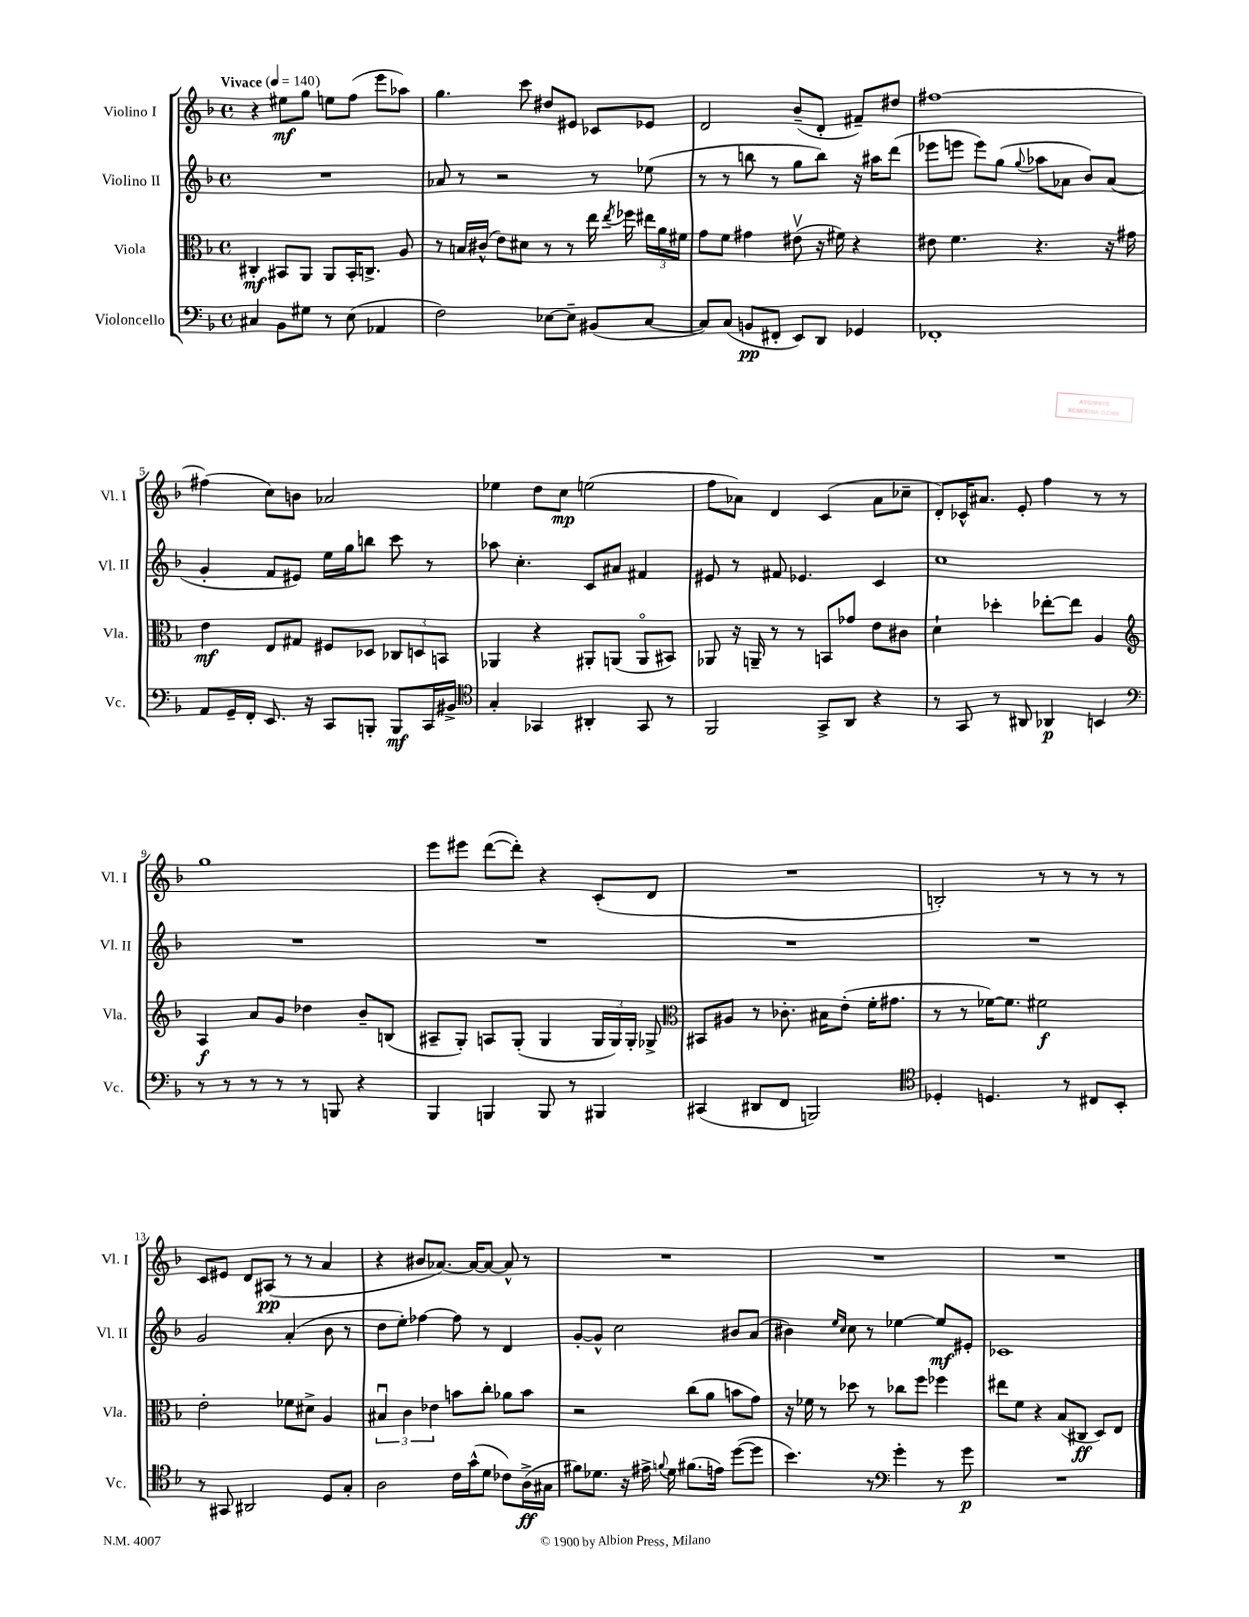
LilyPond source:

<<
\new StaffGroup <<
\new Staff = "s0" \with { instrumentName = "Violino I" shortInstrumentName = "Vl. I" } {
    \clef treble \key f \major \defaultTimeSignature \time 4/4 \tempo "Vivace" 4 = 140
    \autoBeamOff r4 eis''8[\mf g''8] e''8[ f''8]( e'''8[ aes''8]) |
    g''4. c'''8 dis''8[ eis'8] ces'8[ ees'8] |
    d'2 bes'8[--( d'8]-. fis'8[--) dis''8] |
    fis''1~ |
    fis''4( c''8[) b'8] aes'2 |
    ees''4 d''8[ c''8]\mp e''2( |
    f''8[ aes'8]) d'4 c'4( aes'8[ ces''8]-- |
    d'8[-.) ces'16-^ ais'8.] e'8-. f''4 r8 r8 |
    g''1 |
    e'''8[ eis'''8] d'''8[~( d'''8]-.) r4 c'8[-.( d'8] |
    R1 |
    b2-.) r8 r8 r8 r8 |
    c'8[ eis'8] d'8[ ais8]\pp( r8 r8 a'4 |
    r4 bis'8[ aes'8.]~) aes'16[~ aes'8]~ aes'8-^ r8 |
    R1 |
    R1 |
    R1 \bar "|." |
}
\new Staff = "s1" \with { instrumentName = "Violino II" shortInstrumentName = "Vl. II" } {
    \clef treble \key f \major \defaultTimeSignature \time 4/4
    \autoBeamOff R1 |
    aes'8 r8 r2 r8 ees''8( |
    r8 r8 b''8 r8 g''8[ b''8]) r16 ais''16[ d'''8]( |
    ees'''8[ e'''8] e'''8[) g''8]( \appoggiatura { g''8 } aes''8[ aes'8] bes'8[) aes'8]( |
    g'4-. f'8[ eis'8]) e''16[ g''16 b''8] c'''8 r8 |
    aes''8 c''4.-. c'8[ ais'8] fis'4 |
    eis'8 r8 fis'8 ees'4. c'4 |
    c''1 |
    R1 |
    R1 |
    R1 |
    R1 |
    g'2 a'4-.( bes'8 r8 |
    d''8[ e''8]-.) fes''4~ fes''8 r8 d'4 |
    g'8[~-. g'8]-^ c''2 bis'8[ a'8]( |
    bis'4) \grace { e''16[ c''16] } c''8 r8 ees''4~ ees''8[\mf eis'8]-. |
    ces'1 \bar "|." |
}
\new Staff = "s2" \with { instrumentName = "Viola" shortInstrumentName = "Vla." } {
    \clef alto \key f \major \defaultTimeSignature \time 4/4
    \autoBeamOff cis4-.\mf bis,8[ a,8] a,8[ bis,16-. c8.]-> a8 |
    r8 b16[ cis'16]-^( e'8[) dis'8] r8 r8 e''16 \acciaccatura { e''8 } fes''16 \tuplet 3/2 { eis''16[ a'16 fis'16] } |
    g'8[ f'8] gis'4 eis'8\upbow( r16 fis'16) r4 |
    eis'8 f'4. r4. r16 gis'16 |
    e'4\mf e8[ gis8] fis8[ des8] \tuplet 3/2 { ces8[ d8 b,8] } |
    aes,4 r4 ais,8[-. a,8]( a,8[\flageolet bis,8]) |
    aes,8 r16 a,16-- r8 r8 b,8[ ges'8] e'8[ cis'8] |
    d'4-! des''4-. ees''8[~-. ees''8] a4 |
    \clef treble a4\f a'8[ g'8] des''4 bes'8[-- b8]( |
    ais8[-- g8]-.) a8[ g8]-.( g4 \tuplet 3/2 { g16[ g16) g16]-. } ges8-> |
    \clef alto bis,8[ ais8] r8 ces'8.-. bis16[ e'8]-.( f'16[-. gis'8.] |
    r8 r8 fes'16[~) fes'8.] fis'2\f |
    e'2-. fes'8[ dis'8]-> a4 |
    \tuplet 3/2 { bis4\downbow c'4 ees'4 } b'8[ c''8]-. aes'8[ b'8] |
    r2 c''8[( a'8] b'8[ g'8]) |
    r16 fes'16 r8 des''8 r8 ces''8[ f''8] fes''4 |
    eis''8[ f'8] r4 bes8[( cis8]\ff d8[) e8] \bar "|." |
}
\new Staff = "s3" \with { instrumentName = "Violoncello" shortInstrumentName = "Vc." } {
    \clef bass \key f \major \defaultTimeSignature \time 4/4
    \autoBeamOff cis4 bes,8[ gis8] r8 e8( aes,4 |
    f2) ees8[~ ees8]-- bis,8[( c8]~ |
    c8[) c8]( b,8[\pp fis,8]-. e,8[) d,8] ges,4 |
    fes,1-. |
    a,8[ g,16-- f,16]-. e,8. r16 c,8[ b,,8]-. b,,8[\mf c,16 bis,16]-> |
    \clef tenor g4-. ges,4 ais,4-. ges,8 r8 |
    f,2 g,8[-> a,8] r4 |
    r8 g,8 r8 ais,8 aes,4\p b,4 |
    \clef bass r8 r8 r8 r8 r8 b,,8 r4 |
    bes,,4 b,,4 b,,8 r8 bis,,4 |
    cis,4( dis,8[ f,8] b,,2) |
    \clef tenor des4-. d4. r8 cis8[ bes,8]-. |
    r8 gis,8 ais,2 d8[ g8]-. |
    a2 c'16[ g'16-^( d'8] ces'8[) a16->\ff( gis16] |
    fis'8[) des'8.] r16 eis'16-> \appoggiatura { f'8 } des'16 fis'8.[( e'16]) d''8[~( d''8] |
    bes'4.) r8 \clef bass g'4-. r8 g'8\p |
    R1 \bar "|." |
}
>>
>>
